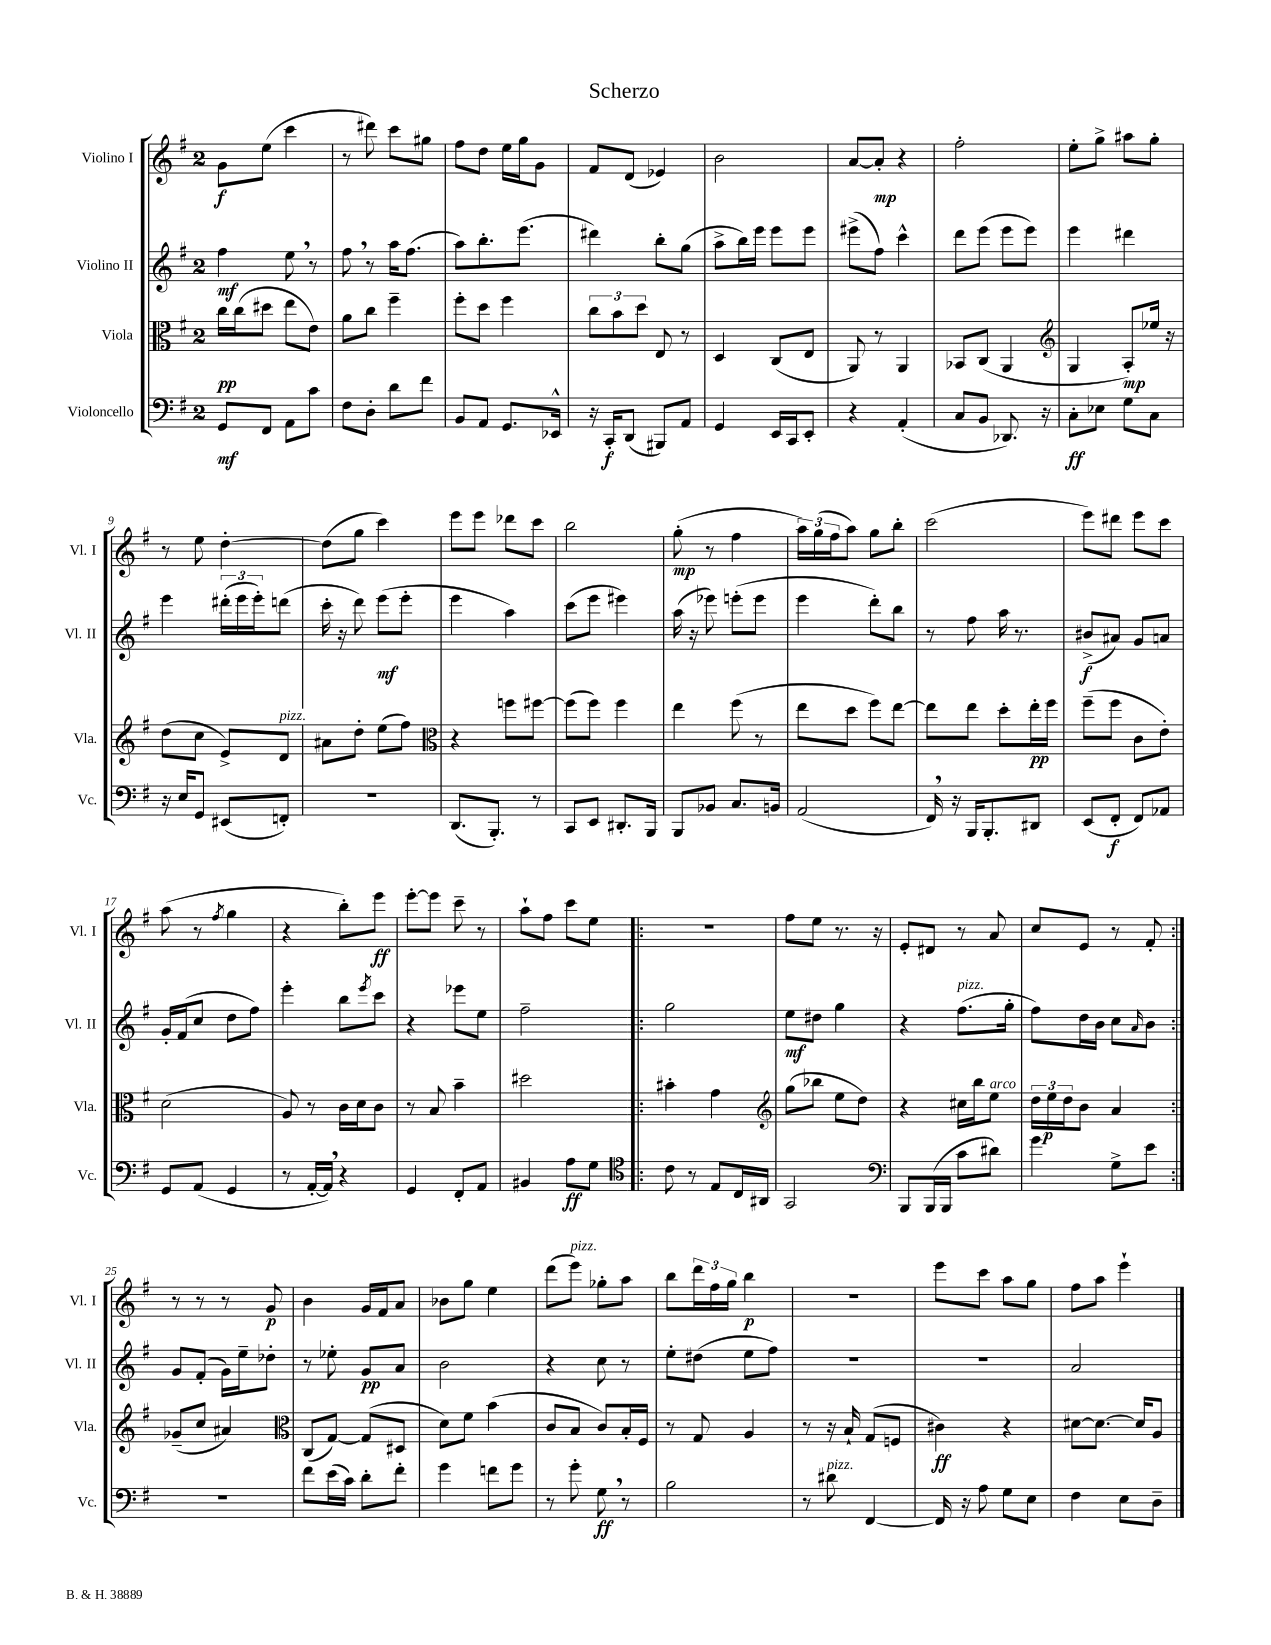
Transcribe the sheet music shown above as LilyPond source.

\header { title = "Scherzo" }
<<
\new StaffGroup <<
\new Staff = "s0" \with { instrumentName = "Violino I" shortInstrumentName = "Vl. I" } {
    \clef treble \key g \major \once \override Staff.TimeSignature.style = #'single-digit \time 2/4
    g'8\f e''8( c'''4 |
    r8 dis'''8) c'''8 gis''8 |
    fis''8 d''8 e''16 g''16 g'8 |
    fis'8 d'8( ees'4) |
    b'2 |
    a'8~ a'8-.\mp r4 |
    fis''2-. |
    e''8-. g''8-> ais''8 g''8-. |
    r8 e''8 d''4~-. |
    d''8( g''8 c'''4) |
    e'''8 e'''8 des'''8 c'''8 |
    b''2 |
    g''8-.\mp( r8 fis''4 |
    \tuplet 3/2 { a''16) g''16( fis''16 } a''8) g''8 b''8-. |
    c'''2( |
    e'''8) dis'''8 e'''8 c'''8 |
    a''8( r8 \acciaccatura { fis''8 } g''4 |
    r4 b''8-.) e'''8\ff |
    e'''8~-. e'''8 c'''8-- r8 |
    a''8-! fis''8 c'''8 e''8 |
    \repeat volta 2 { r2 |
    fis''8 e''8 r8. r16 |
    e'8-. dis'8 r8 a'8 |
    c''8 e'8 r8 fis'8-. | }
    r8 r8 r8 g'8\p |
    b'4 g'16 fis'16 a'8 |
    bes'8 g''8 e''4 |
    d'''8( e'''8^\markup { \italic "pizz." }) ges''8-. a''8 |
    b''8 \tuplet 3/2 { d'''16 fis''16 g''16 } b''4\p |
    R2 |
    e'''8 c'''8 a''8 g''8 |
    fis''8 a''8 e'''4-! \bar "|." |
}
\new Staff = "s1" \with { instrumentName = "Violino II" shortInstrumentName = "Vl. II" } {
    \clef treble \key g \major \once \override Staff.TimeSignature.style = #'single-digit \time 2/4
    fis''4\mf e''8 \breathe r8 |
    fis''8 \breathe r8 a''16 fis''8.( |
    a''8) b''8.-. e'''8.( |
    dis'''4) b''8-. g''8( |
    a''8-> b''16) e'''16 e'''8 e'''8 |
    eis'''8->( fis''8) c'''4-^ |
    d'''8 e'''8( e'''8 e'''8) |
    e'''4 dis'''4 |
    e'''4 \tuplet 3/2 { dis'''16-.( e'''16 e'''16-.) } d'''8( |
    c'''16-. r16 d'''8) e'''8\mf( e'''8-. |
    e'''4 a''4) |
    c'''8( e'''8 eis'''4) |
    a''16( r16 ees'''8) e'''8-.( e'''8 |
    e'''4 d'''8-.) b''8 |
    r8 fis''8 a''16 r8. |
    bis'8->\f( ais'8) g'8 a'8 |
    g'16-. fis'16( c''8 d''8 fis''8) |
    e'''4-. b''8 \acciaccatura { e'''8 } c'''8 |
    r4 ees'''8 e''8 |
    fis''2-- |
    \repeat volta 2 { g''2 |
    e''8\mf dis''8 g''4 |
    r4 fis''8.^\markup { \italic "pizz." }( g''16-. |
    fis''8) d''16 b'16 c''8 \grace { a'16 } b'8 | }
    g'8 fis'8-.( g'16) e''16-- des''8-. |
    r8 ees''8-. g'8\pp a'8 |
    b'2 |
    r4 c''8 r8 |
    e''8-. dis''8( e''8 fis''8) |
    R2 |
    R2 |
    a'2 \bar "|." |
}
\new Staff = "s2" \with { instrumentName = "Viola" shortInstrumentName = "Vla." } {
    \clef alto \key g \major \once \override Staff.TimeSignature.style = #'single-digit \time 2/4
    c''16\pp c''16( dis''8 e''8 e'8) |
    a'8 c''8 fis''4-- |
    fis''8-. d''8 fis''4 |
    \tuplet 3/2 { c''8 b'8 d''8 } e8 r8 |
    d4 c8( e8 |
    a,8) r8 a,4 |
    bes,8 c8( a,4 |
    \clef treble g4 a8-.\mp) ees''16 r16 |
    d''8( c''8 e'8->) d'8^\markup { \italic "pizz." } |
    ais'8 d''8-. e''8( fis''8) |
    \clef alto r4 f''8 fis''8~ |
    fis''8( fis''8) fis''4 |
    e''4 fis''8( r8 |
    e''8 d''8 fis''8) e''8~ |
    e''8 e''8 d''8-. e''16-.\pp fis''16 |
    fis''8--( fis''8 c'8 e'8-.) |
    d'2( |
    a8) r8 c'16 d'16 c'8 |
    r8 b8 b'4-- |
    dis''2 |
    \repeat volta 2 { bis'4-. g'4 |
    \clef treble g''8( bes''8 e''8 d''8) |
    r4 cis''16 b''16 e''8^\markup { \italic "arco" } |
    \tuplet 3/2 { d''16 e''16\p d''16 } b'8 a'4 | }
    ges'8--( c''8 ais'4) |
    \clef alto c8( g8~) g8( dis8 |
    d'8) fis'8 b'4( |
    c'8 b8 c'8) b16-. fis16 |
    r8 g8 a4 |
    r8 r16 b16-! g8( f8 |
    cis'4\ff) r4 |
    dis'8~ dis'8.~ dis'16 a8 \bar "|." |
}
\new Staff = "s3" \with { instrumentName = "Violoncello" shortInstrumentName = "Vc." } {
    \clef bass \key g \major \once \override Staff.TimeSignature.style = #'single-digit \time 2/4
    g,8\mf fis,8 a,8 c'8 |
    fis8 d8-. d'8 fis'8 |
    b,8 a,8 g,8. ees,16-^ |
    r16 c,16-.\f d,8( bis,,8) a,8 |
    g,4 e,16 c,16 e,8-. |
    r4 a,4-.( |
    c8 b,8 des,8.) r16 |
    c8-.\ff ees8 g8 c8 |
    r16 e16 g,8 eis,8( f,8-.) |
    R2 |
    d,8.( b,,8.-.) r8 |
    c,8 e,8 dis,8.-. b,,16 |
    b,,8 bes,8 c8. b,16 |
    a,2( |
    fis,16) \breathe r16 b,,16 b,,8.-. dis,8 |
    e,8( fis,8-.\f fis,8) aes,8 |
    g,8 a,8( g,4 |
    r8 a,16~-. a,16) \breathe r4 |
    g,4 fis,8-. a,8 |
    bis,4 a8\ff g8 |
    \repeat volta 2 { \clef tenor c'8 r8 e8 c16 ais,16 |
    g,2 |
    \clef bass b,,8 b,,16( b,,16 c'8 dis'8) |
    g'4 g8-> e'8 | }
    r2 |
    fis'8 e'16( c'16) d'8-. fis'8-. |
    g'4 f'8 g'8 |
    r8 g'8-. g8\ff \breathe r8 |
    b2 |
    r8 dis'8^\markup { \italic "pizz." } fis,4~ |
    fis,16 r16 a8 g8 e8 |
    fis4 e8 d8-- \bar "|." |
}
>>
>>
